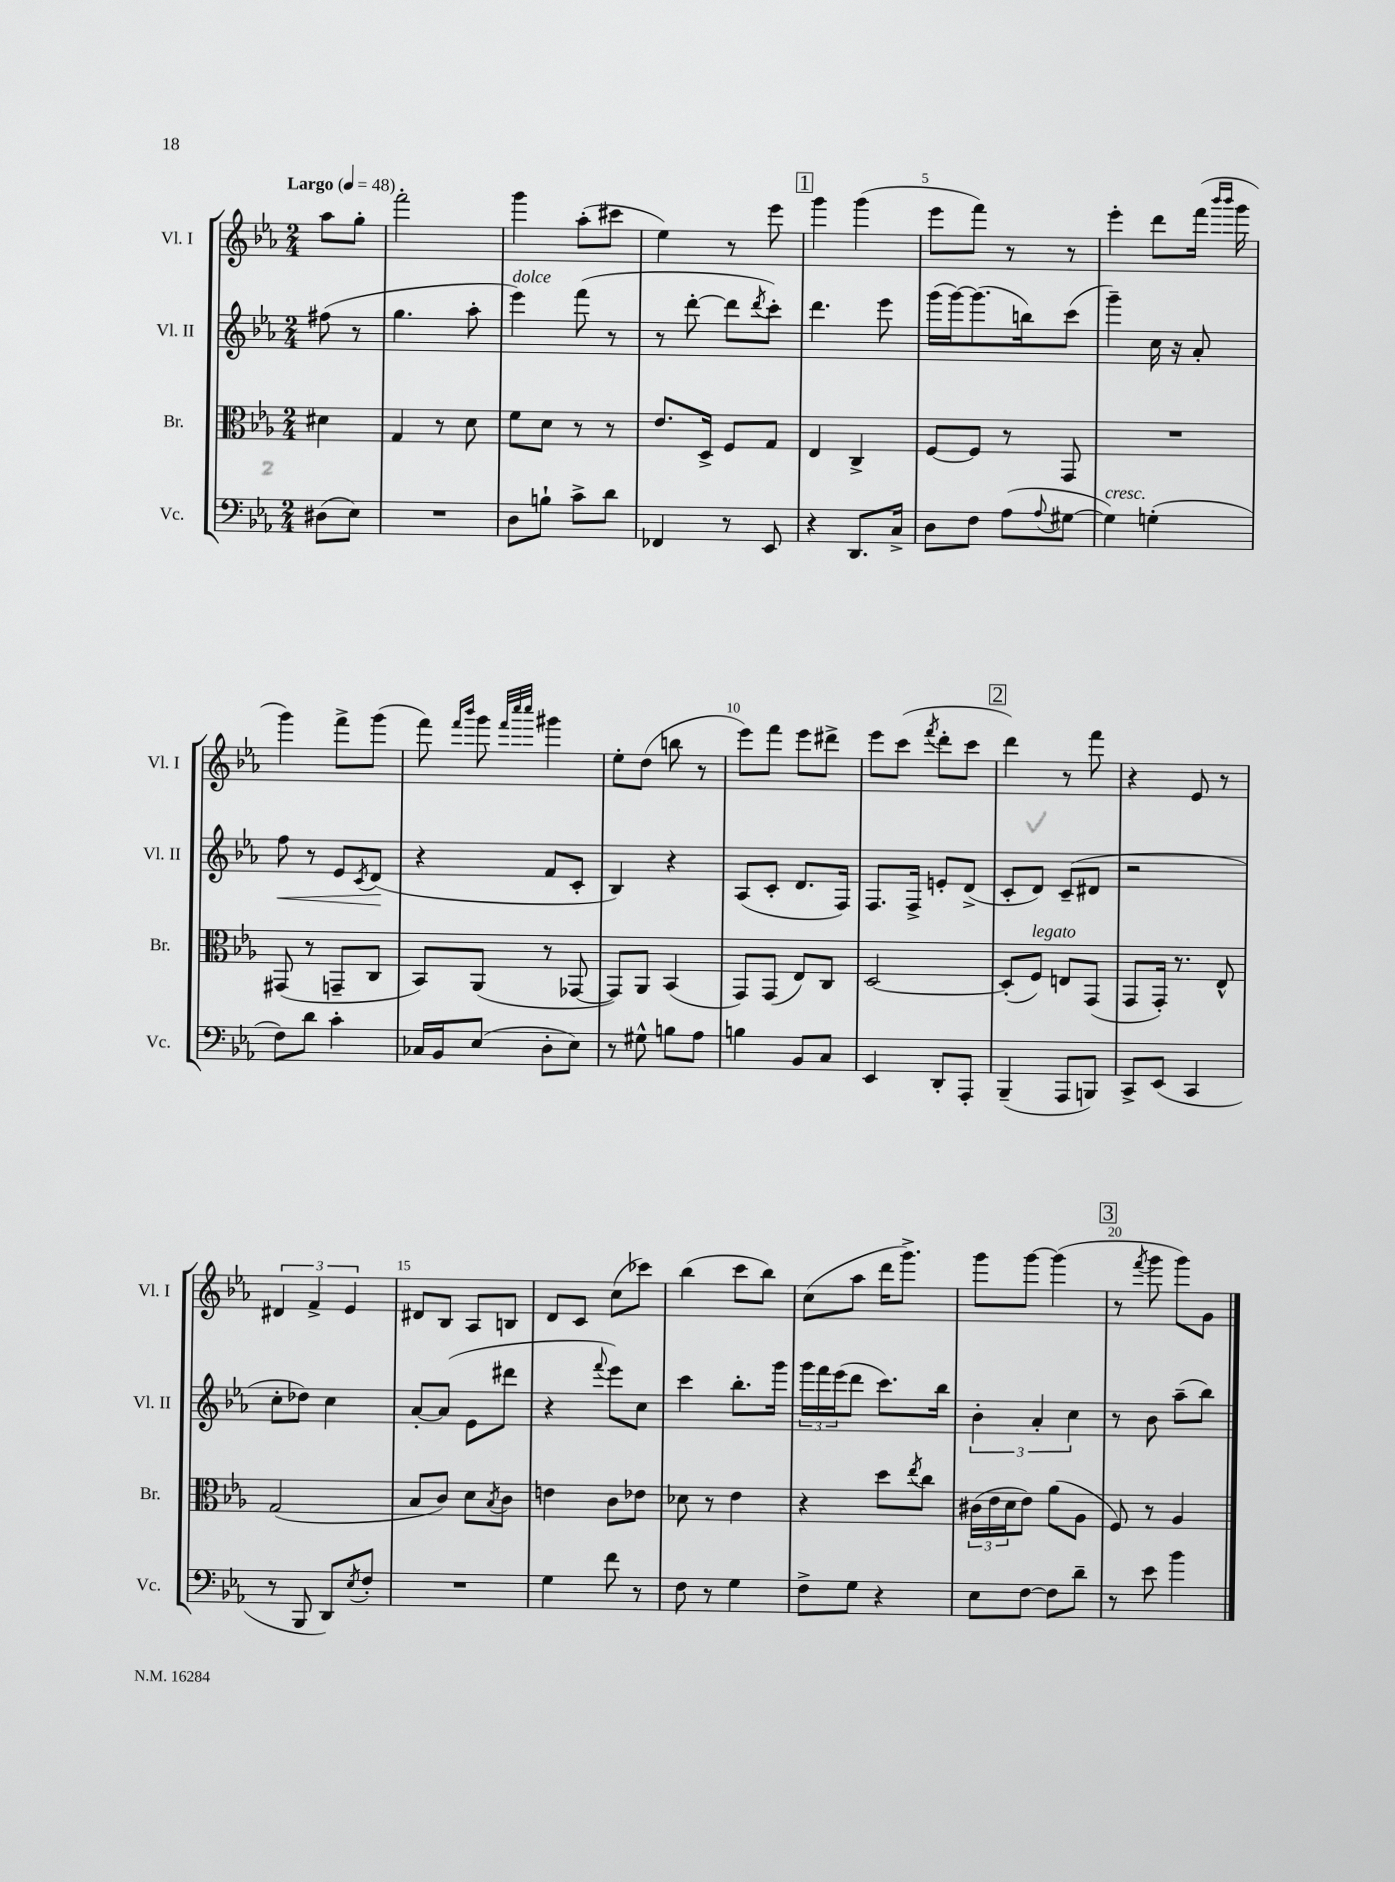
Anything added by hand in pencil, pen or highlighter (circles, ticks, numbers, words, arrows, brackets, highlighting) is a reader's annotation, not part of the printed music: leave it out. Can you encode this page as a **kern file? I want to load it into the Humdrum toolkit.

**kern	**kern	**kern	**kern
*staff4	*staff3	*staff2	*staff1
*clefF4	*clefC3	*clefG2	*clefG2
*k[b-e-a-]	*k[b-e-a-]	*k[b-e-a-]	*k[b-e-a-]
*M2/4	*M2/4	*M2/4	*M2/4
*MM48	*MM48	*MM48	*MM48
(8D#	4d#	(8ff#	8aa-
8E-)	.	8r	8gg'
=	=	=	=
2r	4G	4.gg	2fff'
.	8r	.	.
.	8d	8aa-'	.
=	=	=	=
8D	8f	4eee-)	4ggg
8B`	8d	.	.
8c^	8r	(8fff	(8aa-'
8d	8r	8r	8ccc#
=	=	=	=
4FF-	8.e-	8r	4ee-)
.	.	[8ddd'	.
.	16D^	.	.
8r	8F	8ddd]	8r
.	.	8qddd	.
8EE-	8G	8ccc')	8eee-
=	=	=	=
4r	4E-	4.ddd	4ggg
8.DD	4C^	.	(4ggg
.	.	8eee-	.
16C^	.	.	.
=	=	=	=
8D	[8F	(16ggg	8eee-
.	.	[16ggg)	.
8F	8F]	(8.ggg]	8fff)
(8A-	8r	.	8r
.	.	16bb)	.
8qqA-	.	.	.
[8G#	8GG	(8ccc	8r
=	=	=	=
4G#])	2r	4ggg~)	4eee-'
(4G'	.	16cc	8ddd
.	.	16r	.
.	.	8a-'	(16fff
.	.	.	16qqbbb-
.	.	.	16qqbbb-
.	.	.	16ggg
=	=	=	=
8F)	(8GG#	8ff	4ggg)
8d	8r	8r	.
4c'	8GG~	8e-	8fff^
.	.	8qc	.
.	8C	(8d	(8ggg
=	=	=	=
16C-	8BB-)	4r	8fff)
16BB-	.	.	.
.	.	.	16qqfff
.	.	.	16qqbbb-
(8E-	(8AA-	.	8ggg
.	.	.	32qqfff
.	.	.	32qqcccc
.	.	.	32qqcccc
8D'	8r	8f	4ggg#
8E-)	[8GG-	8c'	.
=	=	=	=
8r	8GG-])	4B-)	8ee-'
8G#^^	8AA-	.	(8dd
8B	(4BB-	4r	8bb
8A-	.	.	8r
=	=	=	=
4B	8GG)	(8A-	8eee-)
.	(8GG	8c'	8fff
8BB-	8E-)	8.d	8eee-
8C	8C	.	8ddd#^
.	.	16F)	.
=	=	=	=
4EE-	[2D	8.F	8eee-
.	.	.	(8ccc
.	.	16F^	.
.	.	.	8qfff
8DD'	.	8e'	8ddd'
8AAA-'	.	(8d^	8ccc
=	=	=	=
(4BBB-~	(8D']	8c'	4ddd)
.	8F)	8d)	.
8AAA-	8E	(8c~	8r
8BBB)	(8GG	8d#	8fff
=	=	=	=
8CC^	8GG	2r	4r
(8EE-	16GG')	.	.
.	8.r	.	.
4CC	.	.	8e-
.	8E-^^	.	8r
=	=	=	=
8r	(2G	8cc'	6d#
8BBB-	.	8dd-)	.
.	.	.	6f^
8DD)	.	4cc	.
.	.	.	6e-
8qE-	.	.	.
8F'	.	.	.
=	=	=	=
2r	8B-	[8a-'	8d#
.	8c)	(8a-]	8B-
.	8d	8e-	8A-
.	8qB-	.	.
.	8c	8ddd#	8B
=	=	=	=
4G	4e	4r	8d
.	.	.	8c
.	.	8qqfff	.
8f	8c	8eee-)	(8cc
8r	8e-	8cc	8ccc-)
=	=	=	=
8F	8d-	4ccc	(4bb-
8r	8r	.	.
4G	4e-	8.bb-'	8ccc
.	.	.	8bb-)
.	.	16ggg	.
=	=	=	=
8F^	4r	24ggg	(8cc
.	.	24fff	.
.	.	(24eee-	.
8G	.	8ddd	8aa-
4r	8dd	8.ccc)	16ddd
.	.	.	8.ggg^)
.	8qee-	.	.
.	8cc	.	.
.	.	16bb-	.
=	=	=	=
8E-	(24c#	6b-'	8ggg
.	24e-	.	.
.	24d	.	.
[8F	8e-)	.	[8ggg
.	.	6a-'	.
8F]	(8a-	.	(4ggg]
.	.	6cc	.
8d~	8A-	.	.
=	=	=	=
8r	8F)	8r	8r
.	.	.	8qfff
8e-	8r	8b-	8ggg
4b-	4A-	(8aa-~	8ggg)
.	.	8bb-)	8g
==	==	==	==
*-	*-	*-	*-
